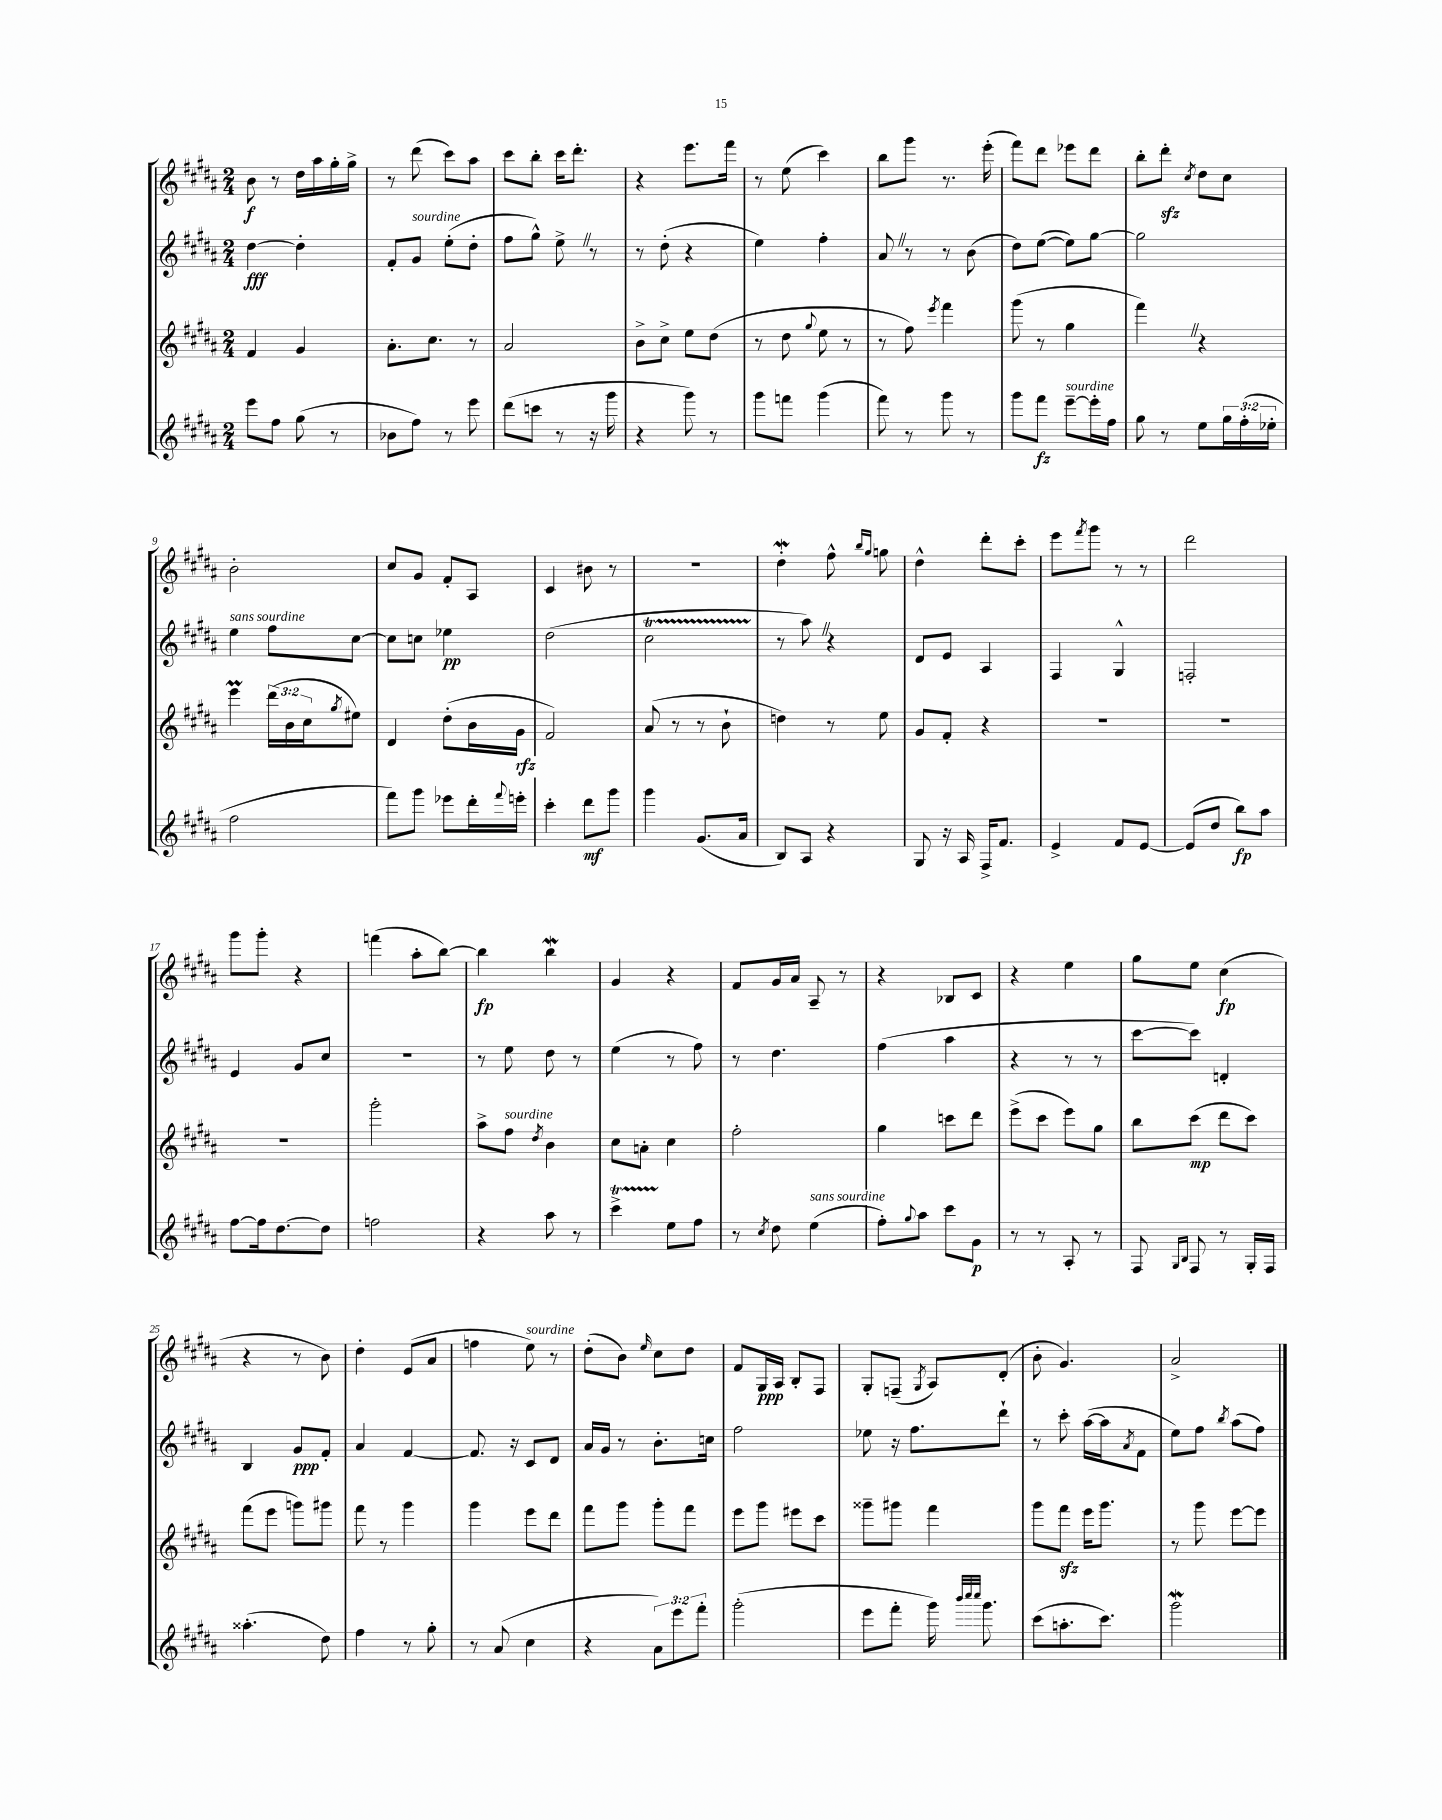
<<
\new StaffGroup <<
\new Staff = "s0" {
    \clef treble \key b \major \numericTimeSignature \time 2/4
    b'8\f r8 dis''16 ais''16 gis''16-. gis''16-> |
    r8 dis'''8( cis'''8) ais''8 |
    cis'''8 b''8-. cis'''16 dis'''8.-. |
    r4 e'''8. fis'''16 |
    r8 e''8( cis'''4) |
    b''8 gis'''8 r8. e'''16-.( |
    fis'''8) dis'''8 ees'''8 dis'''8 |
    b''8-. dis'''8-.\sfz \acciaccatura { cis''8 } dis''8 cis''8 |
    b'2-. |
    cis''8 gis'8 fis'8-. ais8 |
    cis'4 bis'8 r8 |
    R2 |
    dis''4-.\mordent fis''8-^ \grace { b''16 gis''16 } g''8 |
    dis''4-^ dis'''8-. cis'''8-. |
    e'''8 \acciaccatura { fis'''8 } gis'''8 r8 r8 |
    dis'''2 |
    gis'''8 gis'''8-. r4 |
    f'''4( ais''8-. b''8~) |
    b''4\fp b''4\mordent |
    gis'4 r4 |
    fis'8 gis'16 ais'16 ais8-- r8 |
    r4 bes8 cis'8 |
    r4 e''4 |
    gis''8 e''8 cis''4\fp( |
    r4 r8 b'8) |
    dis''4-. e'8( ais'8 |
    f''4 e''8^\markup { \italic "sourdine" }) r8 |
    dis''8-.( b'8) \grace { e''16 } cis''8 dis''8 |
    fis'8 gis16\ppp ais16 b8-. fis8 |
    gis8-. f8--( \acciaccatura { gis8 } ais8) dis'8-.( |
    b'8-. gis'4.) |
    ais'2-> \bar "|." |
}
\new Staff = "s1" {
    \clef treble \key b \major \numericTimeSignature \time 2/4
    dis''4~\fff dis''4-. |
    fis'8-. gis'8^\markup { \italic "sourdine" } e''8-.( dis''8-. |
    fis''8 gis''8-^) e''8-> \once \override BreathingSign.text = \markup { \musicglyph "scripts.caesura.straight" } \breathe r8 |
    r8 dis''8-.( r4 |
    e''4) fis''4-. |
    ais'8 \once \override BreathingSign.text = \markup { \musicglyph "scripts.caesura.straight" } \breathe r8 r8 b'8( |
    dis''8) e''8~( e''8) gis''8~ |
    gis''2 |
    e''4^\markup { \italic "sans sourdine" } fis''8 cis''8~ |
    cis''8 c''8 ees''4\pp |
    dis''2( |
    cis''2\startTrillSpan |
    r8\stopTrillSpan ais''8) \once \override BreathingSign.text = \markup { \musicglyph "scripts.caesura.straight" } \breathe r4 |
    dis'8 e'8 ais4 |
    fis4 gis4-^ |
    f2-. |
    e'4 gis'8 cis''8 |
    R2 |
    r8 e''8 dis''8 r8 |
    e''4( r8 fis''8) |
    r8 dis''4. |
    fis''4( ais''4 |
    r4 r8 r8 |
    cis'''8~ cis'''8) d'4-. |
    b4 gis'8\ppp fis'8-. |
    ais'4 fis'4~ |
    fis'8. r16 cis'8 dis'8 |
    ais'16 gis'16 r8 b'8.-. c''16 |
    fis''2 |
    ees''8 r16 fis''8. dis'''8-! |
    r8 cis'''8-. ais''16~( ais''16 \acciaccatura { ais'8 } fis'8 |
    e''8) fis''8 \acciaccatura { b''8 } ais''8( fis''8) \bar "|." |
}
\new Staff = "s2" {
    \clef treble \key b \major \numericTimeSignature \time 2/4 \override Staff.TupletNumber.text = #tuplet-number::calc-fraction-text
    fis'4 gis'4 |
    ais'8.-. cis''8. r8 |
    ais'2 |
    b'8-> cis''8-> e''8 dis''8( |
    r8 dis''8 \appoggiatura { gis''8 } e''8 r8 |
    r8 fis''8) \acciaccatura { e'''8 } fis'''4 |
    gis'''8( r8 gis''4 |
    fis'''4) \once \override BreathingSign.text = \markup { \musicglyph "scripts.caesura.straight" } \breathe r4 |
    e'''4\prall \tuplet 3/2 { dis'''16( b'16 cis''16 } \acciaccatura { gis''8 } eis''8) |
    dis'4 dis''8-.( b'16 gis'16\rfz |
    fis'2) |
    ais'8( r8 r8 b'8-! |
    d''4) r8 e''8 |
    gis'8 fis'8-. r4 |
    R2 |
    R2 |
    R2 |
    gis'''2-. |
    ais''8-> fis''8^\markup { \italic "sourdine" } \acciaccatura { dis''8 } b'4 |
    cis''8 a'8-. cis''4 |
    fis''2-. |
    gis''4 c'''8 dis'''8 |
    e'''8->( cis'''8 e'''8) gis''8 |
    b''8 cis'''8\mp( dis'''8 cis'''8) |
    fis'''8( e'''8 g'''8) gis'''8 |
    fis'''8 r8 gis'''4 |
    gis'''4 e'''8 dis'''8 |
    fis'''8 gis'''8 gis'''8-. fis'''8 |
    e'''8 gis'''8 eis'''8 cis'''8 |
    gisis'''8-- gis'''8 fis'''4 |
    gis'''8 fis'''8\sfz e'''16 gis'''8. |
    r8 gis'''8 e'''8~ e'''8 \bar "|." |
}
\new Staff = "s3" {
    \clef treble \key b \major \numericTimeSignature \time 2/4 \override Staff.TupletNumber.text = #tuplet-number::calc-fraction-text
    e'''8 fis''8 gis''8( r8 |
    bes'8 fis''8) r8 e'''8 |
    dis'''8( c'''8 r8 r16 gis'''16 |
    r4 gis'''8) r8 |
    gis'''8 f'''8 gis'''4( |
    fis'''8) r8 gis'''8 r8 |
    gis'''8 fis'''8\fz e'''8~--^\markup { \italic "sourdine" } e'''16-. fis''16 |
    gis''8 r8 e''8 \tuplet 3/2 { gis''16 fis''16-.( ees''16-. } |
    fis''2 |
    fis'''8) gis'''8 ees'''8 dis'''16-. \appoggiatura { fis'''8 } e'''16-. |
    cis'''4-. dis'''8\mf gis'''8 |
    gis'''4 gis'8.( ais'16 |
    b8) ais8 r4 |
    gis8 r16 ais16 fis16-> fis'8. |
    e'4-> fis'8 e'8~ |
    e'8( dis''8 b''8\fp) ais''8 |
    fis''8~ fis''16 dis''8.~ dis''8 |
    f''2 |
    r4 ais''8 r8 |
    cis'''4->\startTrillSpan e''8\stopTrillSpan fis''8 |
    r8 \acciaccatura { cis''8 } dis''8 e''4^\markup { \italic "sans sourdine" }( |
    fis''8-.) \appoggiatura { gis''8 } ais''8 cis'''8 gis'8\p |
    r8 r8 ais8-. r8 |
    fis8 \grace { gis16 b16 } fis8 r8 gis16-. fis16 |
    aisis''4.-.( dis''8) |
    fis''4 r8 gis''8-. |
    r8 ais'8( cis''4 |
    r4 \tuplet 3/2 { ais'8) e'''8 fis'''8-. } |
    gis'''2-.( |
    e'''8 fis'''8-. gis'''16) \grace { b'''32 cis''''32 cis''''32 } gis'''8. |
    cis'''8( a''8.-. cis'''8.) |
    gis'''2\mordent \bar "|." |
}
>>
>>
